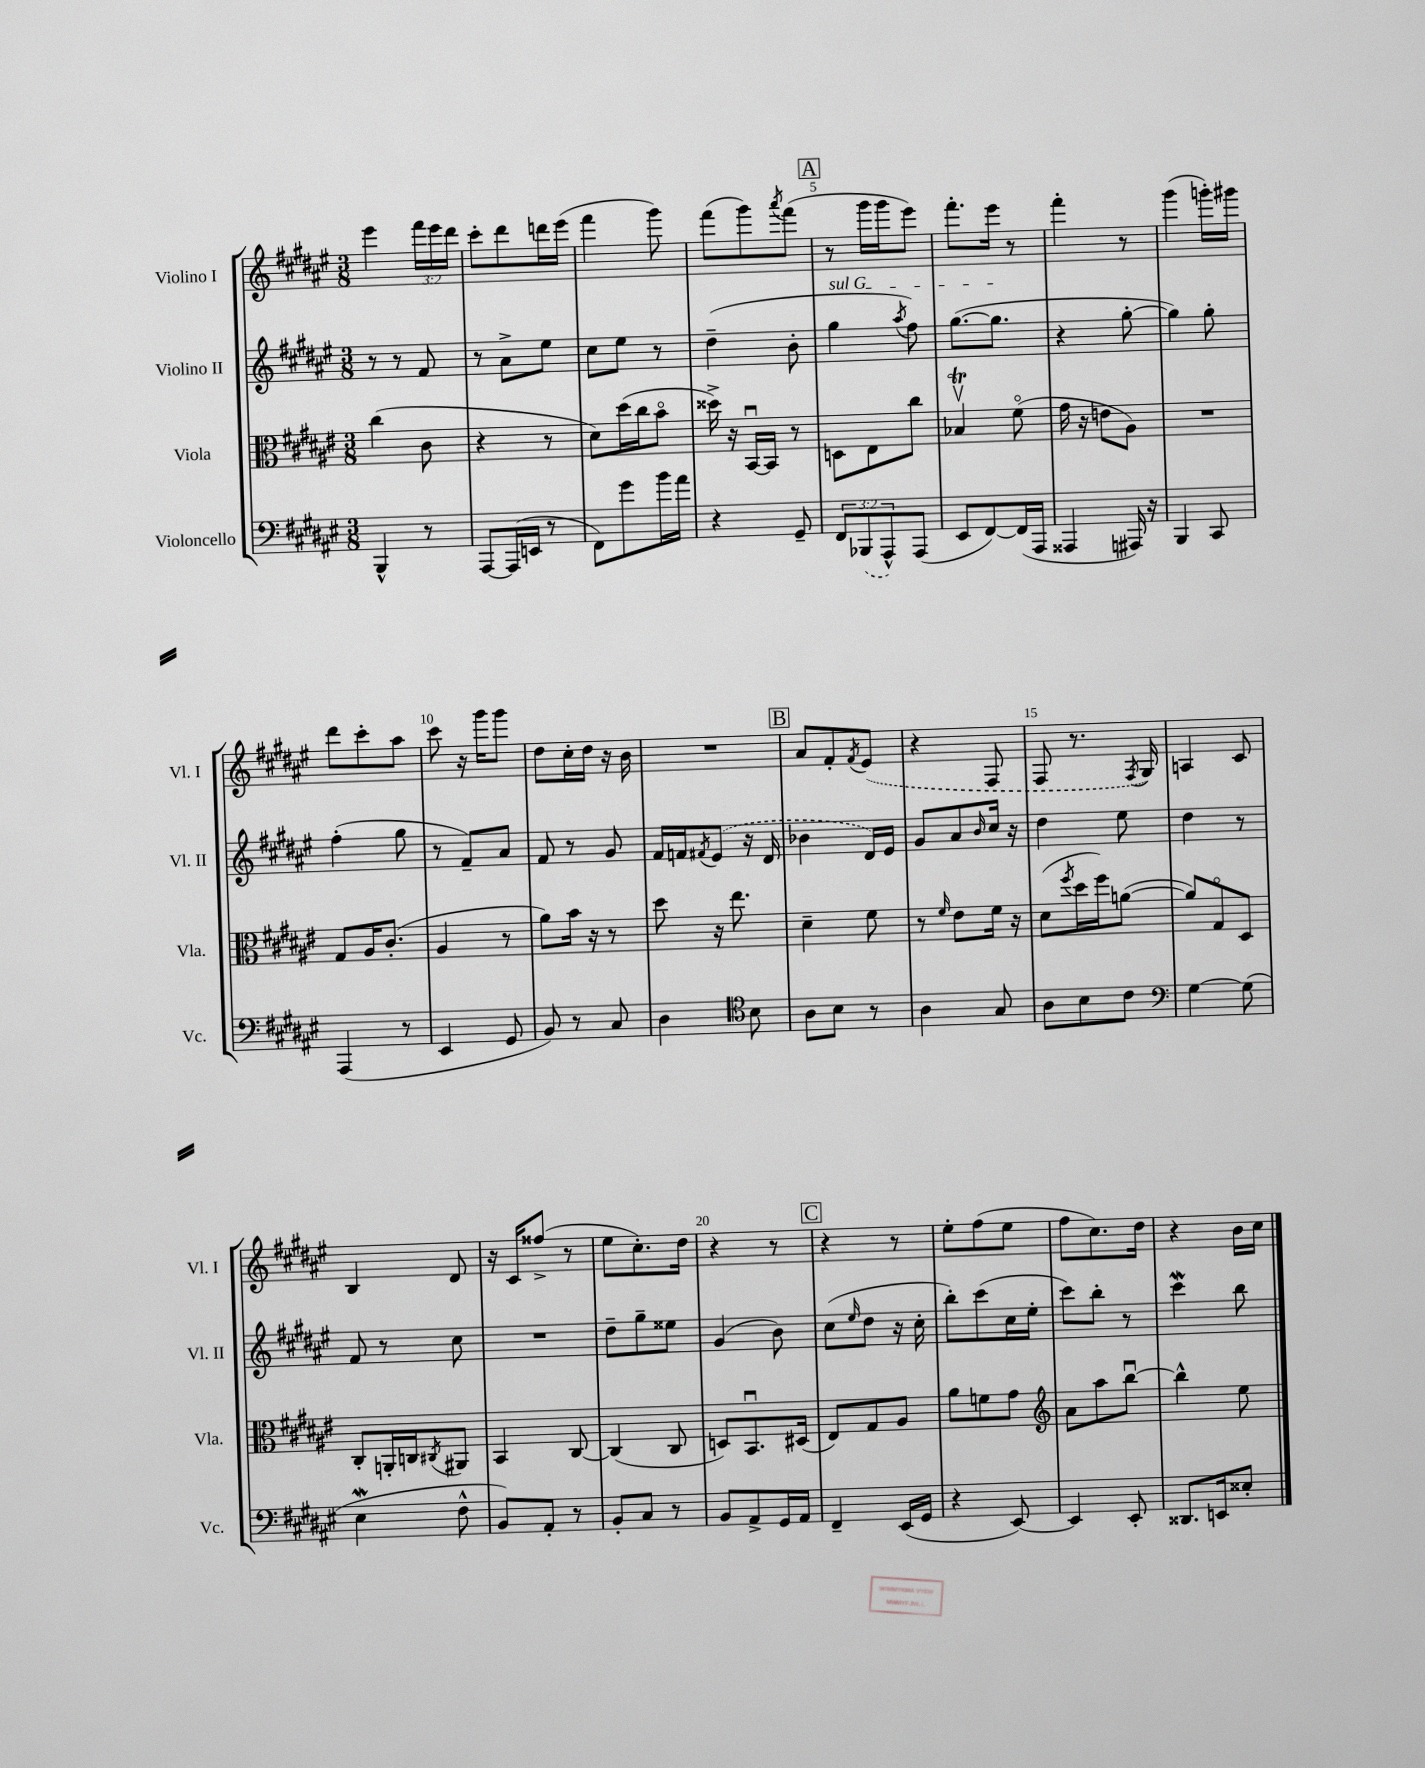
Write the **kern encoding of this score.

**kern	**kern	**kern	**kern
*part4	*part3	*part2	*part1
*staff4	*staff3	*staff2	*staff1
*I"Violoncello	*I"Viola	*I"Violino II	*I"Violino I
*I'Vc.	*I'Vla.	*I'Vl. II	*I'Vl. I
*clefF4	*clefC3	*clefG2	*clefG2
*k[f#c#g#d#a#e#]	*k[f#c#g#d#a#e#]	*k[f#c#g#d#a#e#]	*k[f#c#g#d#a#e#]
*M3/8	*M3/8	*M3/8	*M3/8
=1	=1	=1	=1
4BBB^^/	(4cc#\	8r	4eee#\
.	.	8r	.
8r	8c#\	8f#/	24fff#\LL
.	.	.	24eee#\
.	.	.	24ddd#\JJ
=2	=2	=2	=2
[8AAA#/L	4r	8r	8ccc#'\L
(16AAA#/L]	.	8a#^\L	8ddd#\
16EEn/JJ	.	.	.
8r	8r	8ee#\J	16dddn\L
.	.	.	(16eee#\JJ
=3	=3	=3	=3
8FF#\L)	8d#\L)	8cc#\L	4fff#\
8g#\	(16dd#\L	8ee#\J	.
.	16cc#\J	.	.
16b\L	8b\J	8r	8ggg#\)
16a#\JJ	.	.	.
=4	=4	=4	=4
4r	16dd##X^\)	(4dd#~\	(8fff#\L
.	16r	.	.
.	[16BBu/LL	.	8ggg#\)
.	16BB/JJ]	.	.
.	.	.	8qaaa#/
8GG#~/	8r	8b'\	(8fff#\J
!!LO:REH:place=s1:t=A
=5	=5	=5	=5
!	!	!LO:TX:a:i:t=sul G	!
12FF#/L	8Dn\L	4gg#\	8r
(12BBB-X/	.	.	.
.	8E#\	.	16ggg#\LL
12AAA#^^/)	.	.	.
.	.	.	16ggg#\J
.	.	8qaa#/	.
(8AAA#/J	8cc#\J	8ff#\)	8eee#\J)
=6	=6	=6	=6
8EE#/L	4B-XTv/	([8.gg#\L	8.fff#'\L
[8FF#/)	.	.	.
.	.	8.gg#\J]	16eee#\Jk
(16FF#/L]	(8f#\	.	8r
16AAA#/JJ	.	.	.
=7	=7	=7	=7
4AAA##X/	16g#\	4r	4fff#'\
.	16r	.	.
.	8en\L	.	.
16AAA#X/)	8A#\J)	[8gg#'\	8r
16r	.	.	.
=8	=8	=8	=8
4BBB/	4.r	4gg#\])	(4ggg#\
8CC#/	.	8gg#'\	16gggn'\LL)
.	.	.	16ggg#X\JJ
!!LO:LB:g=z
=9	=9	=9	=9
(4AAA#/	8G#/L	(4ff#'\	8ddd#\L
.	16A#/K	.	8ccc#'\
.	(8.c#'/J	.	.
8r	.	8gg#\	8aa#\J
=10	=10	=10	=10
4EE#/	4A#/	8r	8ccc#\
.	.	8f#~/L)	16r
.	.	.	16ggg#\KL
8GG#/	8r	8a#/J	8ggg#\J
=11	=11	=11	=11
8BB/)	8a#\L)	8f#/	8dd#\L
8r	16b\Jk	8r	16cc#'\L
.	16r	.	16dd#\JJ
8C#/	8r	8g#/	16r
.	.	.	16b\
=12	=12	=12	=12
4D#\	8dd#\	16f#/LL	4.r
.	.	16fn/J	.
.	.	8qf#X/	.
.	16r	(8e#/J	.
.	8.ee#\	.	.
*clefC4	*	*	*
8B\	.	16r	.
.	.	16d#/	.
!!LO:REH:place=s1:t=B
=13	=13	=13	=13
8A#\L	4d#~\	4b-X\	8a#/L
8B\J	.	.	8f#'/
.	.	.	8qf#/
8r	8f#\	16d#/LL)	(8e#/J
.	.	16e#/JJ	.
=14	=14	=14	=14
4A#\	8r	8g#/L	4r
.	16qqf#/	.	.
.	8e#\L	8a#/	.
.	.	16qqb/	.
8G#/	16f#\Jk	16cc#/Jk	8F#/
.	16r	16r	.
=15	=15	=15	=15
8A#\L	(8d#\L	4dd#\	8F#/
.	8qff#/	.	.
8B\	16dd#\L	.	8.r
.	16ff#\J)	.	.
8c#\J	([8an\J	8ee#\	.
.	.	.	8qF#/
.	.	.	16G#/)
=16	=16	=16	=16
*clefF4	*	*	*
[4G#\	8a/L])	4dd#\	4An/
.	8G#/	.	.
(8G#\]	8D#/J	8r	8c#/
!!LO:LB:g=z
=17	=17	=17	=17
4E#W\	8C#'/L	8f#/	4B/
.	16AAn'/L	8r	.
.	16Cn/J	.	.
.	8qC#X/	.	.
8F#^^\	8AA#X/J	8cc#\	8d#/
=18	=18	=18	=18
8BB/L)	4BB/	4.r	16r
.	.	.	16c#/KL
8AA#'/J	.	.	(8ff##X^/J
8r	[8C#/	.	8r
=19	=19	=19	=19
8BB'/L	(4C#/]	8dd#~\L	8ee#\L
8C#/J	.	8gg#~\	8.cc#'\)
8r	8C#/	8ee##X\J	.
.	.	.	16dd#\Jk
=20	=20	=20	=20
8BB/L	8Dn/L)	(4g#/	4r
8AA#^/	8.BBu/	.	.
16GG#/L	.	8b\)	8r
16AA#/JJ	(16D#X/Jk	.	.
!!LO:REH:place=s1:t=C
=21	=21	=21	=21
4FF#~/	8E#/L)	(8cc#\L	4r
.	.	16qqee#/	.
.	8G#/	8dd#\J	.
(16EE#/LL	8A#/J	16r	8r
16GG#/JJ	.	16cc#'\	.
=22	=22	=22	=22
4r	8a#\L	8bb'\L)	8ee#'\L
.	8fn\	(8ccc#\	(8ff#\
[8EE#/)	8g#\J	16cc#\L	8ee#\J
.	.	16ee#'\JJ	.
=23	=23	=23	=23
*	*clefG2	*	*
4EE#/]	8a#\L	8ccc#\L)	8ff#\L
.	8aa#\	8bb'\J	8.cc#\)
8EE#'/	[8bbu\J	8r	.
.	.	.	16dd#\Jk
=24	=24	=24	=24
8.DD##X/L	4bb^^\]	4ccc#W\	4r
16EEn/k	.	.	.
8E##X'/J	8ee#\	8bb\	16b\LL
.	.	.	16cc#\JJ
==	==	==	==
*-	*-	*-	*-
